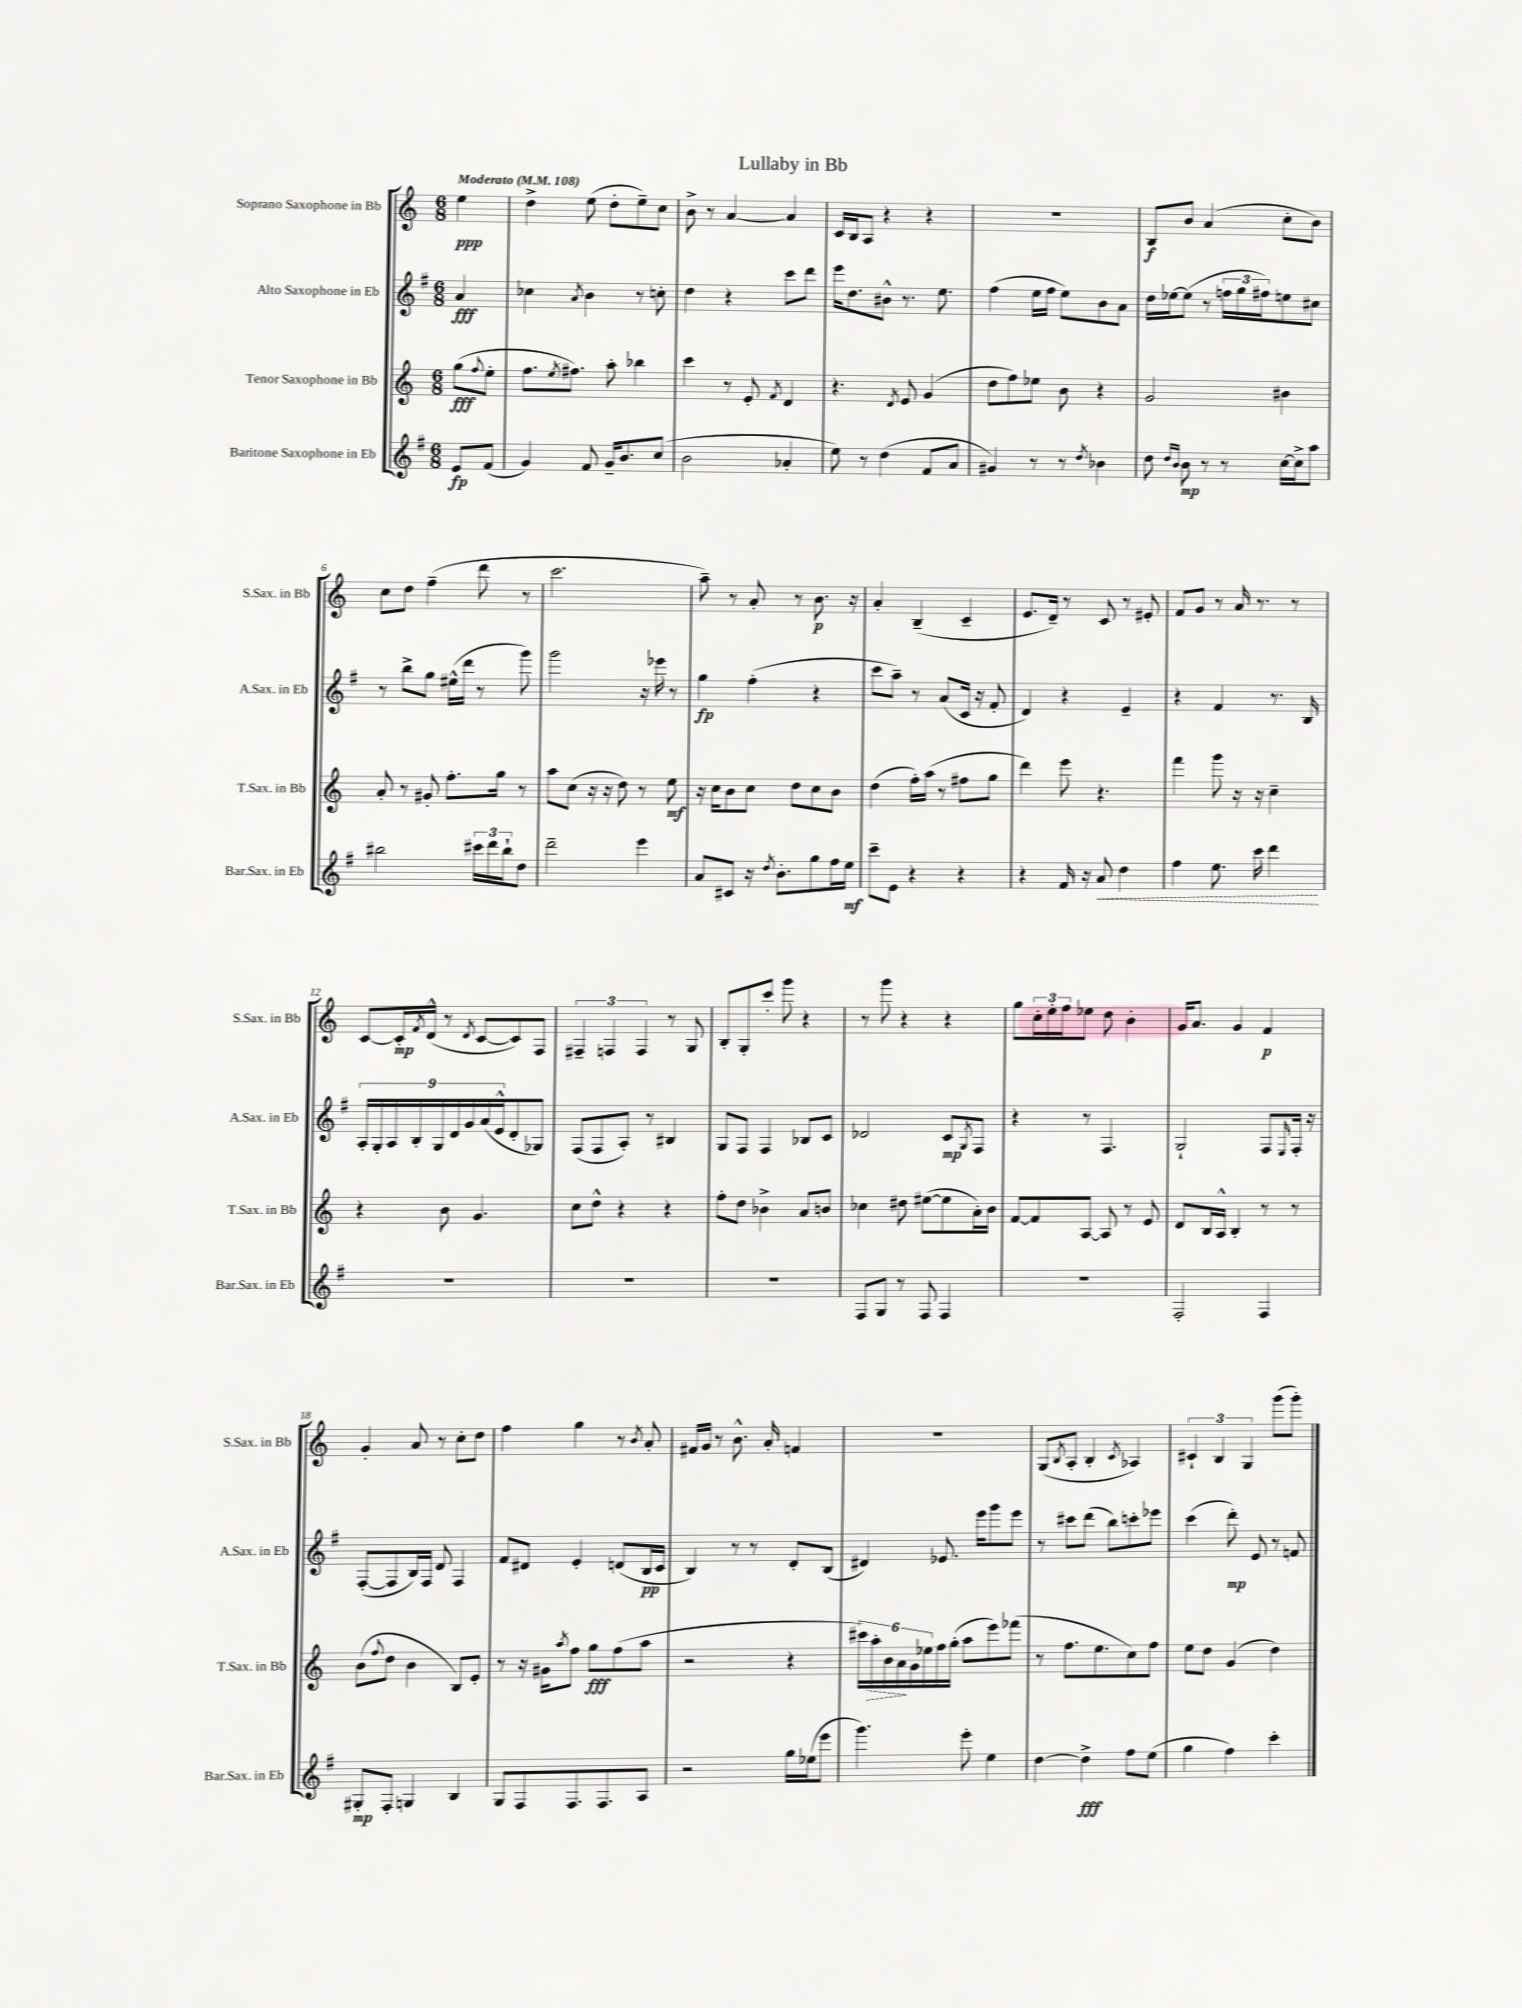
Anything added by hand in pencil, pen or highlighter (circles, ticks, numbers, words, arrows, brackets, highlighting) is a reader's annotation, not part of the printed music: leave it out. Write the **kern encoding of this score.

**kern	**dynam	**kern	**dynam	**kern	**dynam	**kern	**dynam
*part4	*part4	*part3	*part3	*part2	*part2	*part1	*part1
*staff4	*staff4	*staff3	*staff3	*staff2	*staff2	*staff1	*staff1
*I"Baritone Saxophone in Eb	*	*I"Tenor Saxophone in Bb	*	*I"Alto Saxophone in Eb	*	*I"Soprano Saxophone in Bb	*
*I'Bar.Sax. in Eb	*	*I'T.Sax. in Bb	*	*I'A.Sax. in Eb	*	*I'S.Sax. in Bb	*
*clefG2	*	*clefG2	*	*clefG2	*	*clefG2	*
*k[f#]	*	*k[]	*	*k[f#]	*	*k[]	*
*M6/8	*	*M6/8	*	*M6/8	*	*M6/8	*
*MM108	*	*MM108	*	*MM108	*	*MM108	*
=	=	=	=	=	=	=	=
!	!	!	!	!	!	!LO:TX:a:B:t=Moderato	!
8e/L	fp	(8gg\L	fff	4a/	fff	4ee\	ppp
.	.	8qqff/	.	.	.	.	.
(8f#/J	.	8ee'\J	.	.	.	.	.
=1	=1	=1	=1	=1	=1	=1	=1
4g/)	.	8.ff\L	.	4cc-X\	.	4dd^\	.
.	.	8qee/	.	.	.	.	.
.	.	8.ff#X\J)	.	.	.	.	.
.	.	.	.	8qa/	.	.	.
8f#/	.	.	.	4b\	.	(8ee\	.
16g~/KL	.	8aa'\	.	.	.	8dd'\L	.
8.b/	.	.	.	.	.	.	.
.	.	4bb-X\	.	8r	.	8ee~\)	.
(8cc/J	.	.	.	8ccn'\	.	8cc\J	.
=2	=2	=2	=2	=2	=2	=2	=2
2b\	.	4ccc\	.	4dd\	.	8b^\	.
.	.	.	.	.	.	8r	.
.	.	8r	.	4r	.	[4a/	.
.	.	8e'/	.	.	.	.	.
.	.	8qf/	.	.	.	.	.
4a-X'/	.	4d/	.	8ccc\L	.	4a/]	.
.	.	.	.	8ddd\J	.	.	.
=3	=3	=3	=3	=3	=3	=3	=3
8ee\)	.	4.r	.	16eee\KL	.	16c/LL	.
.	.	.	.	8.dd\	.	16B/J	.
8r	.	.	.	.	.	8A/J	.
(4dd\	.	.	.	8b#X^^\J	.	4r	.
.	.	8qd/	.	.	.	.	.
.	.	8e/	.	8.r	.	.	.
8f#/L	.	(4g/	.	.	.	4r	.
.	.	.	.	8.ee\	.	.	.
8a/J	.	.	.	.	.	.	.
=4	=4	=4	=4	=4	=4	=4	=4
4g#X/)	.	8dd\L	.	(4ff#\	.	2.r	.
.	.	8ff\)	.	.	.	.	.
8r	.	8ee-X\J	.	16ee\LL	.	.	.
.	.	.	.	16ff#\JJ	.	.	.
8r	.	8b\	.	8ee\L)	.	.	.
8qdd/	.	.	.	.	.	.	.
4b-X\	.	4r	.	8b\	.	.	.
.	.	.	.	8a\J	.	.	.
=5	=5	=5	=5	=5	=5	=5	=5
8dd\	.	2g/	.	16dd\LL	.	8B/L	f
.	.	.	.	[16ee-X\J	.	.	.
16qqdd/LL	.	.	.	.	.	.	.
16qqb/JJ	.	.	.	.	.	.	.
8b\	mp	.	.	(8ee-\J]	.	8b/J	.
8r	.	.	.	8r	.	(4a/	.
8r	.	.	.	24ffn\LL	.	.	.
.	.	.	.	24gg\	.	.	.
.	.	.	.	24ff#X\J)	.	.	.
[16cc\LL	.	4b#X\	.	8een\	.	8cc'\L	.
16cc^\J]	.	.	.	.	.	.	.
8aa\J	.	.	.	8cc#X\J	.	8b\J)	.
!!LO:LB:g=z
=6	=6	=6	=6	=6	=6	=6	=6
2bb#X\	.	8a'/	.	8r	.	8cc\L	.
.	.	8r	.	8bb^\L	.	8dd\J	.
.	.	8g#X'/	.	8gg\J	.	(4ff~\	.
.	.	8.ff'\L	.	(16ee#X^^\LL	.	.	.
.	.	.	.	16ddd\JJ	.	.	.
24ccc#X\LL	.	.	.	8r	.	8ddd\	.
24ddd\	.	.	.	.	.	.	.
.	.	16gg\Jk	.	.	.	.	.
24bb#`\J	.	.	.	.	.	.	.
8dd\J	.	8r	.	8ggg\)	.	8r	.
=7	=7	=7	=7	=7	=7	=7	=7
2ddd~\	.	8aa\L	.	2ggg\	.	2.ccc\	.
.	.	(8cc\J	.	.	.	.	.
.	.	16r	.	.	.	.	.
.	.	16r	.	.	.	.	.
.	.	8dd\)	.	.	.	.	.
4eee\	.	8r	.	16r	.	.	.
.	.	.	.	16eee-X\	.	.	.
.	.	8ee\	mf	8r	.	.	.
=8	=8	=8	=8	=8	=8	=8	=8
8a/L	.	16r	.	4gg\	fp	8aa~\)	.
.	.	16cc\KL	.	.	.	.	.
8c#X/J	.	8b\	.	.	.	8r	.
16r	.	8cc\J	.	(4ff#'\	.	8a'/	.
8qdd/	.	.	.	.	.	.	.
8.b'\L	.	.	.	.	.	.	.
.	.	8dd\L	.	.	.	8r	.
8gg\	.	8cc\	.	4r	.	8.b\	p
16ff#\L	.	8b\J	.	.	.	.	.
16ee\JJ	mf	.	.	.	.	16r	.
=9	=9	=9	=9	=9	=9	=9	=9
8ccc~\L	.	(4dd\	.	8ccc\L	.	4a'/	.
8e\J	.	.	.	8aa~\J)	.	.	.
4r	.	16ff'\LL)	.	8r	.	(4B~/	.
.	.	(16aa\JJ	.	.	.	.	.
.	.	8r	.	(8a/L	.	.	.
4r	.	8ff#X\L	.	16c/Jk	.	4c~/	.
.	.	.	.	16r	.	.	.
.	.	8gg\J	.	8f#'/	.	.	.
=10	=10	=10	=10	=10	=10	=10	=10
4r	.	4ddd\)	.	4d/)	.	8.e/L	.
.	.	.	.	.	.	16d~/Jk)	.
16f#/	.	8eee\	.	4r	.	8r	.
16r	.	.	.	.	.	.	.
!	!LO:HP:b	!	!	!	!	!	!
8a/	<	4.r	.	.	.	8c/	.
4dd\	.	.	.	4e~/	.	8r	.
.	.	.	.	.	.	8e#X'/	.
=11	=11	=11	=11	=11	=11	=11	=11
4ff#\	.	4fff\	.	4r	.	8f/L	.
.	.	.	.	.	.	8g/J	.
8.ee\	.	8ggg\	.	4f#/	.	8r	.
.	.	16r	.	.	.	16a/	.
16ccc\	.	16r	.	.	.	8.r	.
4ddd\	.	4cc~\	.	8.r	.	.	.
.	.	.	.	.	.	8r	.
.	.	.	.	16B/	.	.	.
.	[	.	.	.	.	.	.
!!LO:LB:g=z
=12	=12	=12	=12	=12	=12	=12	=12
2.r	.	4r	.	18A'/LL	.	[8c/L	.
.	.	.	.	18G'/	.	.	.
.	.	.	.	18A/	.	.	.
.	.	.	.	.	.	16c'/L]	mp
.	.	.	.	18B'/	.	.	.
.	.	.	.	.	.	8qf/	.
.	.	.	.	.	.	(16d^^/JJ	.
.	.	.	.	18G/	.	.	.
.	.	8b\	.	.	.	8r	.
.	.	.	.	18d/	.	.	.
.	.	.	.	18g/	.	.	.
.	.	.	.	.	.	8qd/	.
.	.	4.g/	.	.	.	[8c/L	.
.	.	.	.	(18a/	.	.	.
.	.	.	.	18e^^/J	.	.	.
.	.	.	.	8d'/	.	8c/])	.
.	.	.	.	8G-X/J)	.	8F/J	.
=13	=13	=13	=13	=13	=13	=13	=13
2.r	.	8cc\L	.	(8F#/L	.	6F#X~/	.
.	.	8dd^^\J	.	8F#/	.	.	.
.	.	.	.	.	.	6Fn/	.
.	.	4r	.	8A'/J)	.	.	.
.	.	.	.	.	.	6F/	.
.	.	.	.	8r	.	.	.
.	.	4r	.	4B#X/	.	8r	.
.	.	.	.	.	.	8G/	.
=14	=14	=14	=14	=14	=14	=14	=14
2.r	.	8ff'\L	.	8G/L	.	8B'/L	.
.	.	8dd\J	.	8F#/J	.	8G'/	.
.	.	4b-X^\	.	4F#/	.	8ccc'/J	.
.	.	.	.	.	.	8ggg\	.
.	.	8a/L	.	8B-X/L	.	4r	.
.	.	8bn/J	.	8c/J	.	.	.
=15	=15	=15	=15	=15	=15	=15	=15
8F#/L	.	4cc-X\	.	2d-X/	.	8r	.
8G/J	.	.	.	.	.	8ggg\	.
8r	.	8dd#X\	.	.	.	4r	.
8F#/	.	([8ee#X\L	.	.	.	.	.
4F#/	.	8ee#\]	.	8c/L	mp	4r	.
.	.	.	.	8qG/	.	.	.
.	.	16a'\L)	.	8F#/J	.	.	.
.	.	16b\JJ	.	.	.	.	.
=16	=16	=16	=16	=16	=16	=16	=16
2.r	.	[8f/L	.	4r	.	8gg\L	.
.	.	8f/]	.	.	.	24cc'\L	.
.	.	.	.	.	.	24ee'\	.
.	.	.	.	.	.	24ff\J	.
.	.	[8A/J	.	8r	.	8ee-X\J	.
.	.	8A/]	.	4.F#/	.	8dd\	.
.	.	8r	.	.	.	4b'\	.
.	.	8e/	.	.	.	.	.
=17	=17	=17	=17	=17	=17	=17	=17
2F#'/	.	8d/L	.	2G`/	.	16g/KL	.
.	.	.	.	.	.	8.a/J	.
.	.	16B/L	.	.	.	.	.
.	.	16A^^/JJ	.	.	.	.	.
.	.	4B'/	.	.	.	4g/	.
4F#/	.	8r	.	8F#/L	.	4f/	p
.	.	.	.	16qqE/	.	.	.
.	.	8r	.	16F#'/Jk	.	.	.
.	.	.	.	16r	.	.	.
!!LO:LB:g=z
=18	=18	=18	=18	=18	=18	=18	=18
8G#X'/L	mp	(8b\L	.	([8F#'/L	.	4g'/	.
.	.	8qqff/	.	.	.	.	.
8F#'/J	.	8dd\J	.	8F#/]	.	.	.
4Gn/	.	4b\	.	16B/L)	.	8a/	.
.	.	.	.	16F#/JJ	.	.	.
.	.	.	.	8d/	.	8r	.
4B/	.	8B/L)	.	4F#/	.	8cc'\L	.
.	.	8e'/J	.	.	.	8dd\J	.
=19	=19	=19	=19	=19	=19	=19	=19
8G/L	.	8r	.	8f#/L	.	4ff\	.
8F#/	.	16r	.	8d#X/J	.	.	.
.	.	16g#X\KL	.	.	.	.	.
.	.	8qaa/	.	.	.	.	.
8.F#/	.	8ff\J	.	4e'/	.	4gg\	.
.	.	8gg\L	fff	.	.	.	.
8.F#/	.	.	.	.	.	.	.
.	.	(8ff\	.	(8dn/L	.	8r	.
.	.	.	.	.	.	8qb/	.
8A/J	.	8aa\J	.	16B/L	pp	8a'/	.
.	.	.	.	16c/JJ	.	.	.
=20	=20	=20	=20	=20	=20	=20	=20
2r	.	2r	.	4B/)	.	16f#X/LL	.
.	.	.	.	.	.	16g/JJ	.
.	.	.	.	.	.	8r	.
.	.	.	.	8r	.	8.b^^\	.
.	.	.	.	8r	.	.	.
.	.	.	.	.	.	16a'/	.
16gg\LL	.	4r	.	8d'/L	.	4fn/	.
(16ee-X\J	.	.	.	.	.	.	.
8eee\J	.	.	.	(8B/J	.	.	.
=21	=21	=21	=21	=21	=21	=21	=21
4.ggg\)	.	24ccc#X\LL)	.	4d#X/)	.	2.r	.
!	!	!	!LO:HP:b	!	!	!	!
.	.	24aa'\	>	.	.	.	.
.	.	24b\	.	.	.	.	.
.	.	24a\	.	.	.	.	.
.	.	24g\	]	.	.	.	.
.	.	24ee-X\	.	.	.	.	.
.	.	16ff\	.	8.e-X/	.	.	.
.	.	(16gg'\JJ	.	.	.	.	.
8eee'\	.	8aa\L	.	.	.	.	.
.	.	.	.	16eee\KL	.	.	.
4ee\	.	8eee\)	.	8ggg\	.	.	.
.	.	(8fff-X\J	.	8eee\J	.	.	.
=22	=22	=22	=22	=22	=22	=22	=22
[4dd\	.	8r	.	8r	.	(8G/L	.
.	.	.	.	.	.	8qB/	.
.	.	8.ff\L	.	8ccc#X\L	.	8A'/J	.
4dd^\]	fff	.	.	(8ddd\J	.	4B'/	.
.	.	8.ee\	.	.	.	.	.
.	.	.	.	8bb\L)	.	.	.
.	.	.	.	.	.	8qc/	.
8ff#\L	.	8cc\)	.	8cccn'\	.	4A-X/)	.
(8ee\J	.	8ff\J	.	8eee-X\J	.	.	.
=23	=23	=23	=23	=23	=23	=23	=23
4gg\	.	8ee\L	.	(4ccc\	.	6c#X`/	.
.	.	8dd\J	.	.	.	.	.
.	.	.	.	.	.	6B/	.
4ff#\)	.	(4g/	.	8ddd'\)	mp	.	.
.	.	.	.	.	.	6G/	.
.	.	.	.	8e/	.	.	.
4ccc'\	.	4dd\)	.	8r	.	(8ggg\L	.
.	.	.	.	8fn/	.	8ggg'\J)	.
==	==	==	==	==	==	==	==
*-	*-	*-	*-	*-	*-	*-	*-
